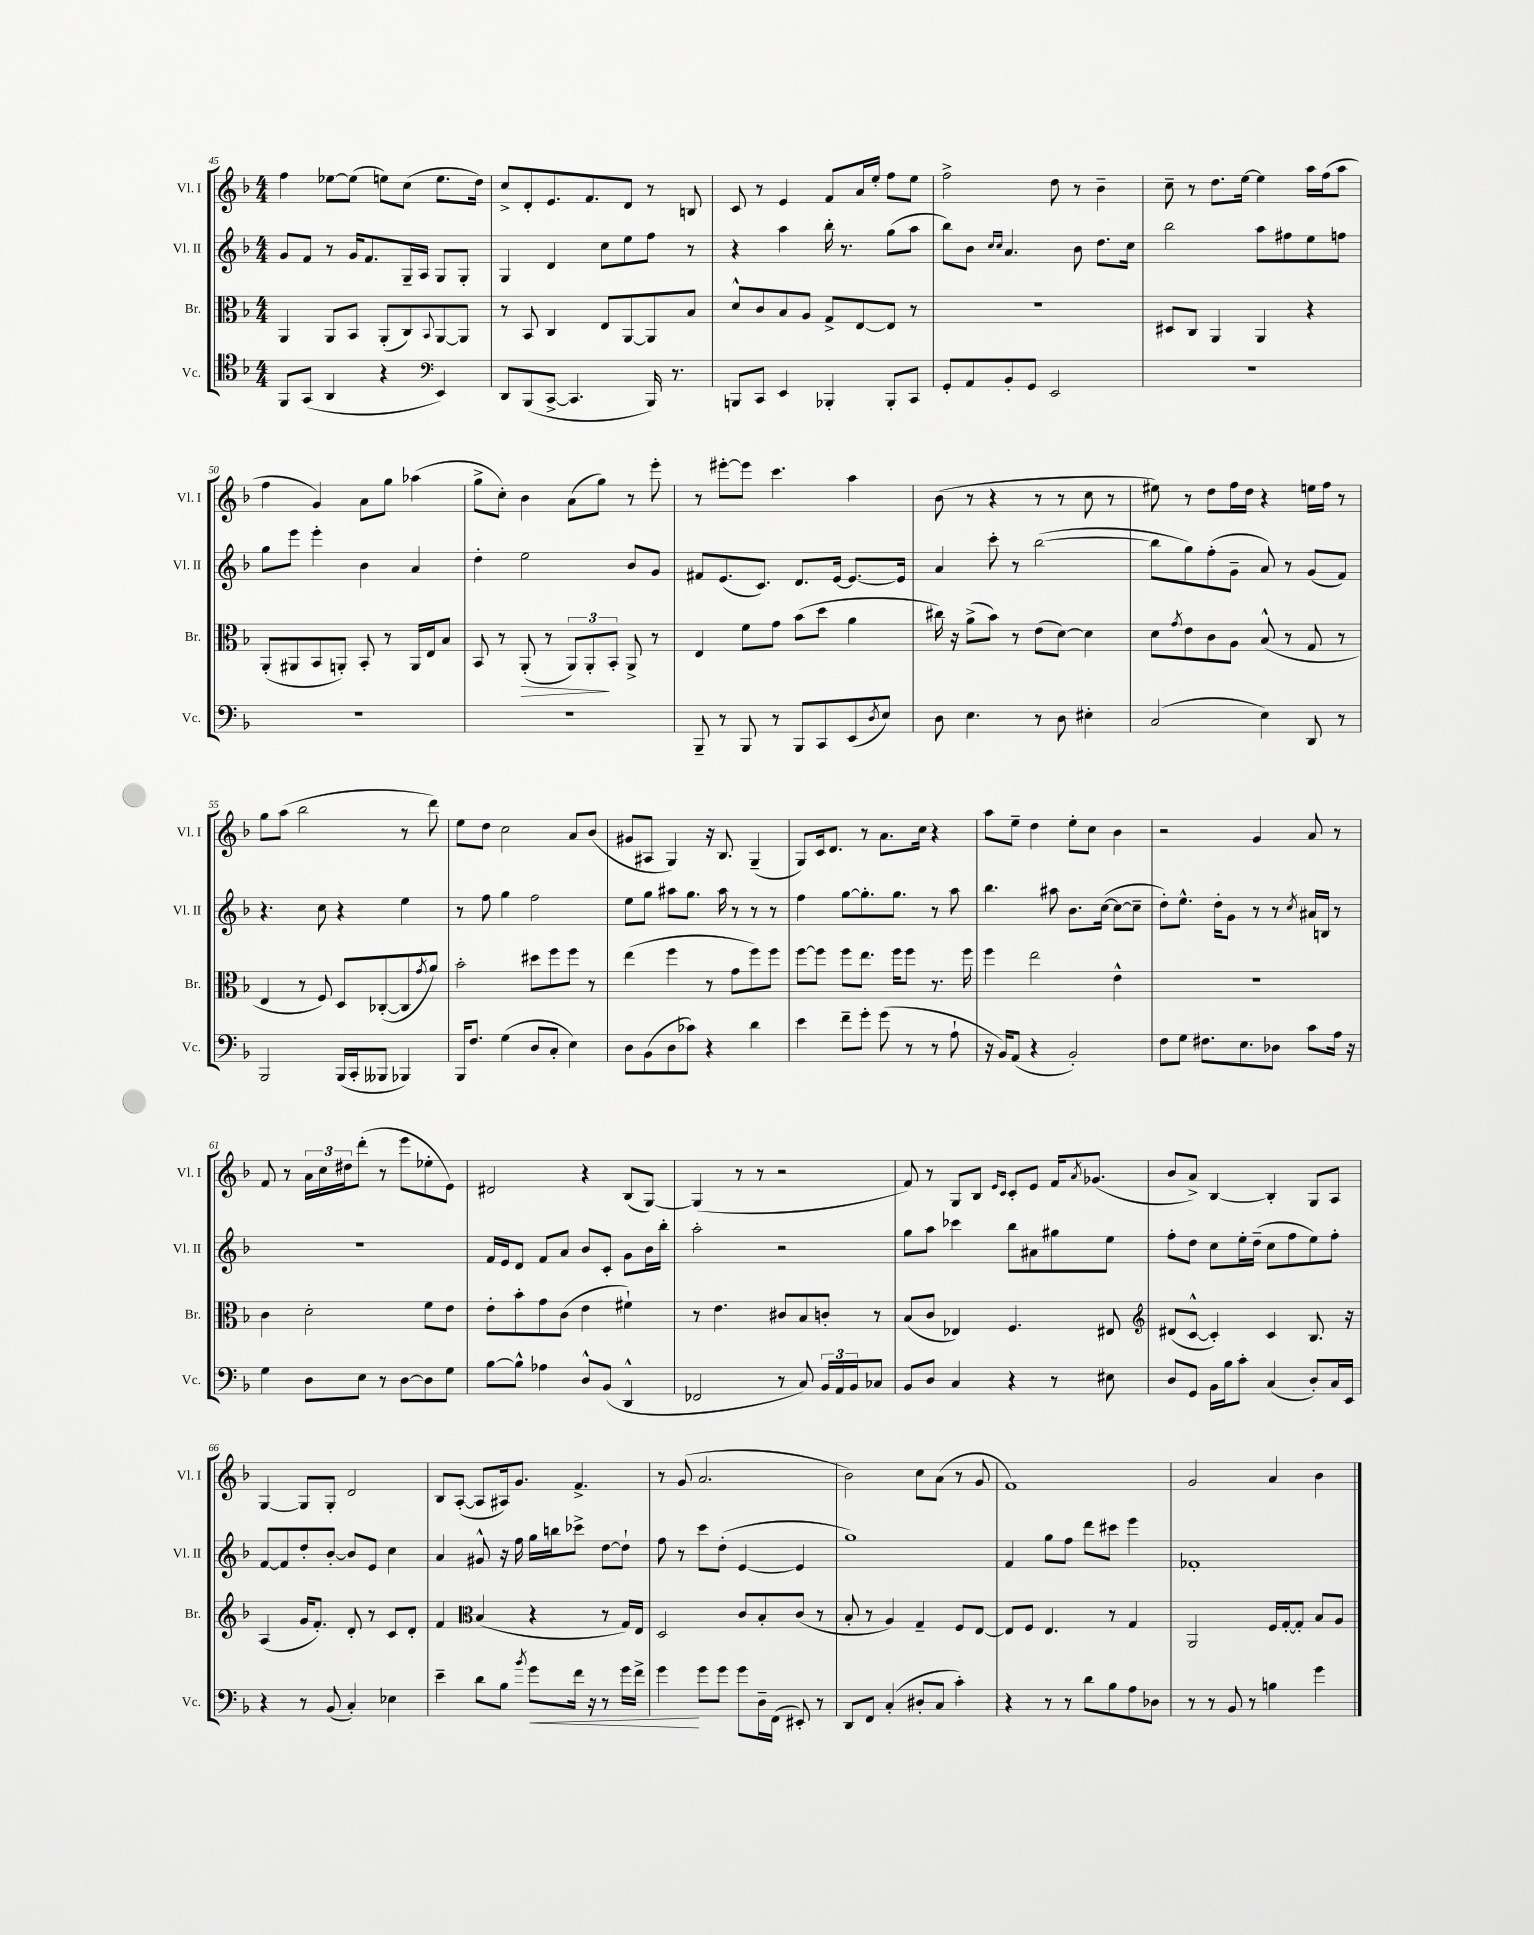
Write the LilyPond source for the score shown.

<<
\new StaffGroup <<
\new Staff = "s0" \with { instrumentName = "Vl. I" shortInstrumentName = "Vl. I" } {
    \clef treble \key f \major \numericTimeSignature \time 4/4
    f''4 ees''8~ ees''8( e''8) c''8( e''8. d''16) |
    c''8-> d'8-. e'8. f'8. d'8 r8 b8 |
    c'8 r8 e'4 f'8 a'16 e''16-. f''8 e''8 |
    f''2-> d''8 r8 bes'4-- |
    c''8-- r8 d''8. e''16~ e''4 a''16 f''16( a''8 |
    f''4 g'4) a'8 g''8 aes''4( |
    g''8-> c''8-.) bes'4 a'8( g''8) r8 e'''8-. |
    r8 eis'''8~-. eis'''8 c'''4. a''4 |
    bes'8( r8 r4 r8 r8 c''8 r8 |
    eis''8) r8 d''8 f''16 d''16 r4 e''16 f''16 r8 |
    g''8 a''8( bes''2 r8 d'''8) |
    e''8 d''8 c''2 a'8 bes'8( |
    gis'8 ais8 g4) r16 bes8. g4--( |
    g8) c'16 d'8. r8 a'8. c''16 r4 |
    a''8 e''8-- d''4 e''8-. c''8 bes'4 |
    r2 g'4 a'8 r8 |
    f'8 r8 \tuplet 3/2 { a'16 c''16 dis''16 } d'''8-.( r8 e'''8 ees''8-. e'8) |
    dis'2 r4 bes8( g8~) |
    g4( r8 r8 r2 |
    f'8) r8 g8 bes8 \grace { e'16 c'16 } c'8-. e'8 f'16 \acciaccatura { a'8 } ges'8.( |
    bes'8 a'8->) bes4~ bes4-. g8 a8 |
    g4~ g8 g8-. d'2 |
    bes8 a8~-.( a8 ais16) g'8. f'4.-> |
    r8 g'8( a'2. |
    bes'2) c''8 a'8( r8 g'8 |
    f'1) |
    g'2 a'4 bes'4 \bar "|." |
}
\new Staff = "s1" \with { instrumentName = "Vl. II" shortInstrumentName = "Vl. II" } {
    \clef treble \key f \major \numericTimeSignature \time 4/4
    g'8 f'8 r8 g'16 f'8. g16-- a16 g8 g8-. |
    g4 d'4 c''8 e''8 f''8 r8 |
    r4 a''4 bes''16-. r8. g''8( a''8 |
    bes''8) bes'8 \grace { c''16 c''16 } a'4. bes'8 d''8. c''16 |
    bes''2 a''8 fis''8 e''8 f''8 |
    g''8 e'''8 e'''4-. bes'4 a'4 |
    d''4-. e''2 bes'8 g'8 |
    fis'8 e'8.( c'8.) d'8. e'16~ e'8.~ e'16 |
    a'4 c'''8-. r8 bes''2~( |
    bes''8 g''8) f''8-.( g'8-- a'8) r8 g'8( f'8) |
    r4. c''8 r4 e''4 |
    r8 f''8 g''4 f''2 |
    e''8 g''8 ais''8 g''8. ais''16 r8 r8 r8 |
    f''4 g''8~ g''8.-. g''8. r8 a''8 |
    bes''4. ais''8 bes'8. c''16~( c''8~ c''8-- |
    d''8-.) e''8.-^ d''16-. g'8 r8 r8 \acciaccatura { c''8 } ais'16 b16 r8 |
    R1 |
    f'16 e'16 d'8 f'8 a'8 bes'8 c'8-. g'8 bes'16 bes''16-. |
    a''2-. r2 |
    g''8 a''8 ces'''4 bes''8 ais'8 gis''8 e''8 |
    f''8-. d''8 c''8 e''16-. d''16--( c''8 f''8 e''8) f''8-. |
    f'8~ f'8 d''8-. bes'8~-. bes'8 e'8 c''4 |
    a'4 gis'8-^ r16 f''16 g''16 b''16 ces'''8-> d''8~ d''8-! |
    f''8 r8 c'''8 d''8-.( e'4~ e'4 |
    g''1) |
    f'4 g''8 f''8 d'''8 cis'''8 e'''4 |
    fes'1-. \bar "|." |
}
\new Staff = "s2" \with { instrumentName = "Br." shortInstrumentName = "Br." } {
    \clef alto \key f \major \numericTimeSignature \time 4/4
    a,4 a,8 bes,8 a,8-.( c8) \appoggiatura { bes,8 } a,8~ a,8 |
    r8 bes,8 c4 e8 a,8~ a,8 bes8 |
    d'8-^ c'8 bes8 a8 g8-> e8~ e8 r8 |
    R1 |
    dis8 c8 a,4 a,4 r4 |
    a,8-.( ais,8 bes,8 a,8-.) bes,8-. r8 a,16 e16 bes8 |
    bes,8 r8 a,8-.\>( r8 \tuplet 3/2 { a,8) a,8-.\! bes,8-. } a,8-> r8 |
    e4 f'8 g'8 bes'8( d''8 a'4 |
    cis''16) r16 a'8->( bes'8) r8 e'8( d'8~) d'4 |
    d'8 \acciaccatura { g'8 } e'8 c'8 a8 bes8-^( r8 g8 r8 |
    e4 r8 f8) d8 ces8~-.( ces8 \acciaccatura { g'8 } a'8) |
    bes'2-. dis''8 f''8 f''8 r8 |
    e''4( f''4 r8 g'8 f''8) f''8 |
    f''8~ f''8 f''8 e''8. f''16 f''8 r8. f''16 |
    f''4 e''2 e'4-^ |
    R1 |
    c'4 d'2-. f'8 e'8 |
    e'8-. bes'8-. g'8 c'8( e'4 fis'4-!) |
    r8 e'4. cis'8 bes8 c'8-. r8 |
    bes8( c'8 ees4) f4. eis8 |
    \clef treble dis'8( c'8~-^ c'4-.) c'4 bes8. r16 |
    a4( g'16 f'8.-.) d'8-. r8 c'8 d'8-. |
    f'4 \clef alto bes4( r4 r8 g16) e16 |
    d2 c'8 bes8-. c'8( r8 |
    bes8-. r8 a4) g4-- f8 e8~ |
    e8 f8 e4. r8 g4 |
    a,2 f16 g16~-. g8-. bes8 a8 \bar "|." |
}
\new Staff = "s3" \with { instrumentName = "Vc." shortInstrumentName = "Vc." } {
    \clef tenor \key f \major \numericTimeSignature \time 4/4
    f,8 g,8( a,4 r4 \clef bass e,4) |
    d,8 bes,,8( c,8~-> c,4. bes,,16) r8. |
    b,,8 c,8 e,4 bes,,4-. bes,,8-. c,8 |
    g,8-. a,8 bes,8-. g,8 e,2 |
    R1 |
    R1 |
    R1 |
    bes,,8-- r8 bes,,8 r8 bes,,8 c,8 e,8( \acciaccatura { d8 } e8) |
    d8 e4. r8 d8 eis4-. |
    c2( e4) d,8 r8 |
    bes,,2 bes,,16( c,16-. beses,,8 bes,,4) |
    bes,,16 f8. g4( d8 c8-. e4) |
    d8 bes,8( d8 ces'8) r4 d'4 |
    e'4 f'8-- g'8-. g'8( r8 r8 a8-! |
    r16 bes,16) a,8( r4 bes,2-.) |
    f8 g8 fis8. e8. des8 c'8 a16 r16 |
    g4 d8 e8 r8 d8~ d8 g8 |
    bes8~ bes8-^ aes4 d8-^ bes,8( d,4-^ |
    fes,2 r8 c8) \tuplet 3/2 { bes,16 a,16 bes,16 } ces8 |
    bes,8 d8 c4 r4 r8 eis8 |
    d8 g,8 bes,16 bes16 c'8-. c4( d8-.) c16 e,16 |
    r4 r8 bes,8( c4-.) ees4 |
    e'4-- d'8 bes8 \acciaccatura { bes'8 } g'8\< f'16 r16 r8 g'16 f'16-> |
    g'4\! g'8 g'8 g'8 d16-- f,16( eis,8-.) r8 |
    d,8 f,8 c4-.( dis8-. c8 c'4-.) |
    r4 r8 r8 d'8 bes8 a8 des8 |
    r8 r8 bes,8 r8 b4 g'4 \bar "|." |
}
>>
>>
\layout { \context { \Score currentBarNumber = #45 } }
